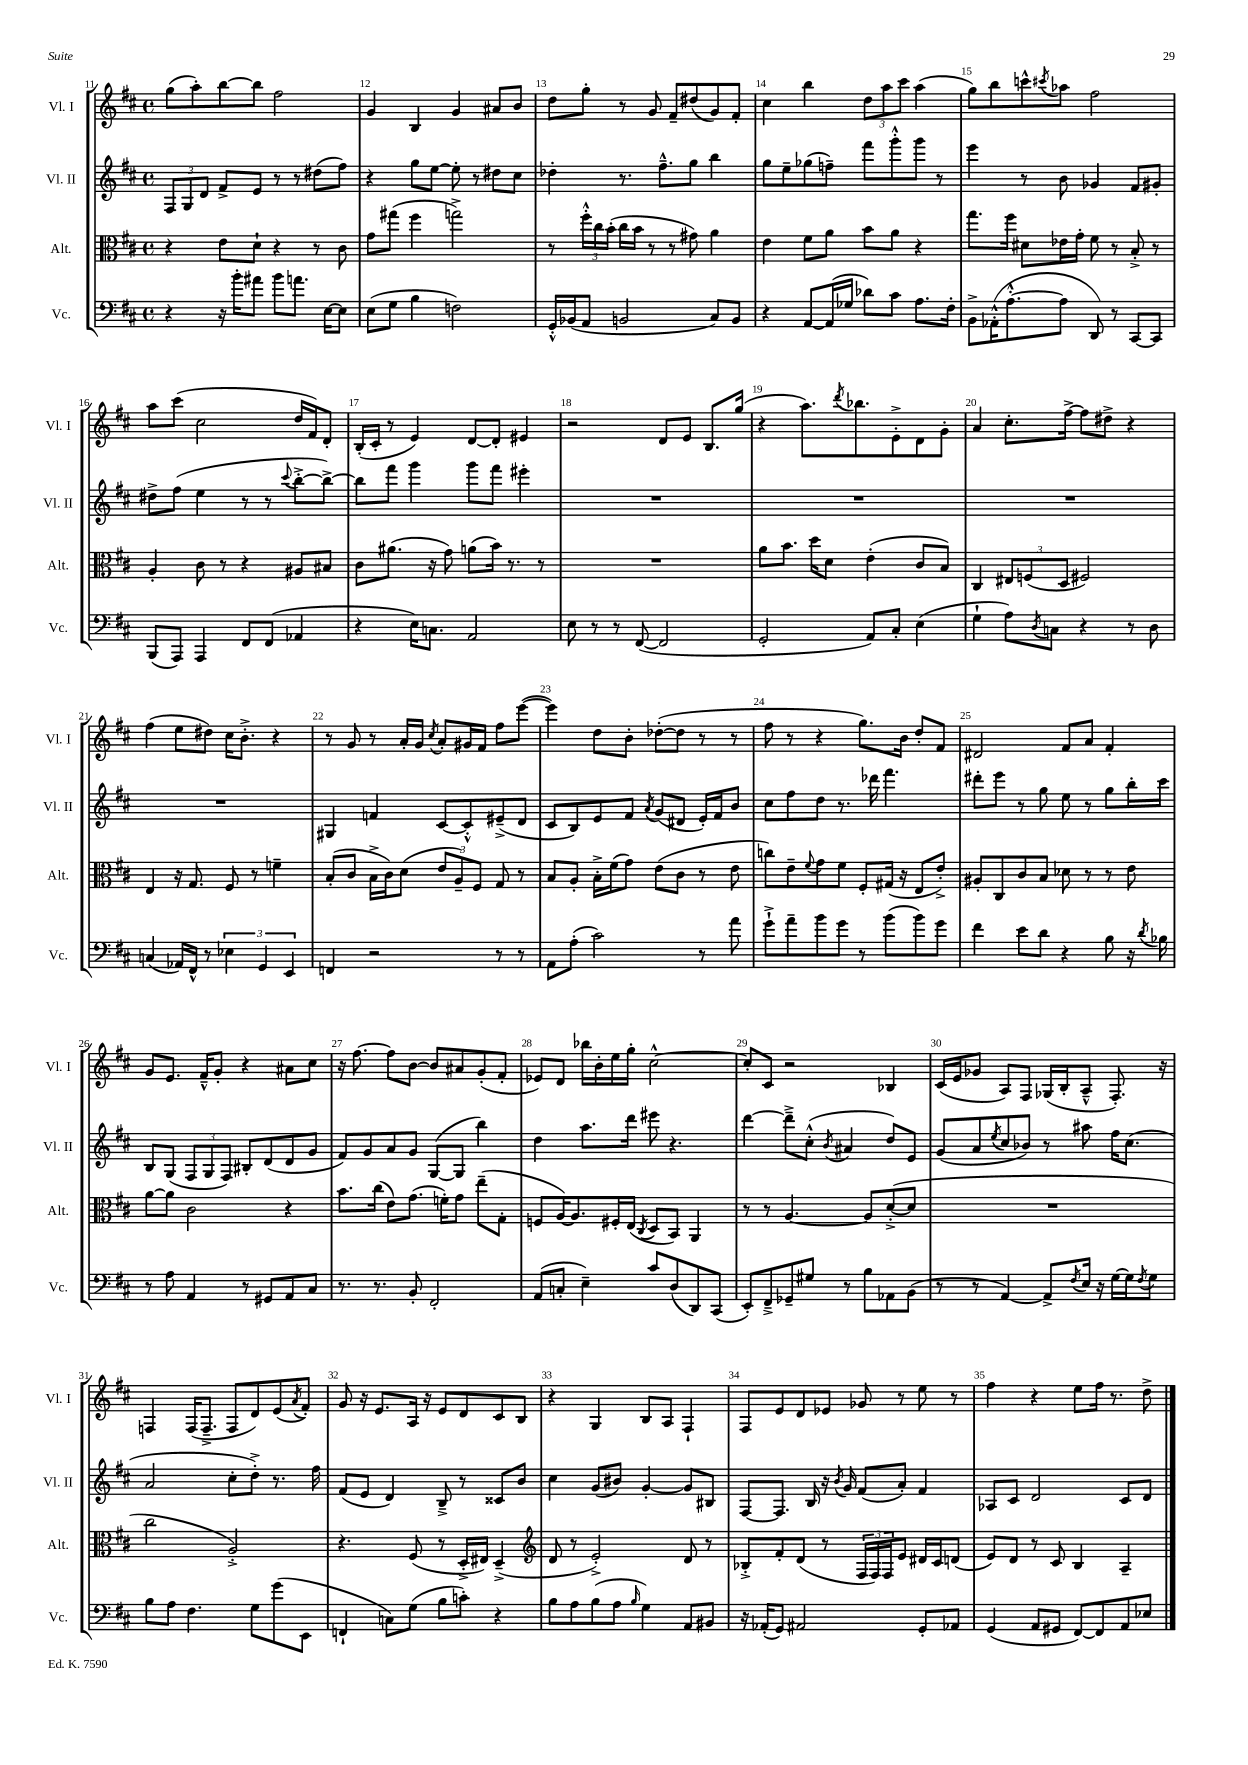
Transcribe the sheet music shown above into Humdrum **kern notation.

**kern	**kern	**kern	**kern
*part4	*part3	*part2	*part1
*staff4	*staff3	*staff2	*staff1
*I"Vc.	*I"Alt.	*I"Vl. II	*I"Vl. I
*I'Vc.	*I'Alt.	*I'Vl. II	*I'Vl. I
*clefF4	*clefC3	*clefG2	*clefG2
*k[f#c#]	*k[f#c#]	*k[f#c#]	*k[f#c#]
*M4/4	*M4/4	*M4/4	*M4/4
*met(c)	*met(c)	*met(c)	*met(c)
=11	=11	=11	=11
4r	4r	12F#/L	(8gg\L
.	.	12G/	.
.	.	.	8aa'\)
.	.	12d/J	.
16r	8e\L	8f#^/L	[8bb\
16b'\KL	.	.	.
8a#X\J	8d`\J	8e/J	8bb\J]
8b\L	4r	8r	2ff#\
8.an\J	.	8r	.
.	8r	(8dd#X\L	.
[16E\KL	.	.	.
8E\J]	8c#\	8ff#\J)	.
=12	=12	=12	=12
(8E\L	8g\L	4r	4g/
8G\J	(8gg#X\J	.	.
4B\	4ff#\	8gg\L	4B/
.	.	[8ee\J	.
2Fn\)	2ggn^\)	8ee'\]	4g/
.	.	8r	.
.	.	8dd#X\L	8a#X/L
.	.	8cc#\J	8b/J
=13	=13	=13	=13
16GG'^^/LL	8r	4dd-X'\	8dd\L
(16BB-X/J	.	.	.
8AA/J	24ff#'^^\LL	.	8gg'\J
.	24cc#\	.	.
.	(24b'\JJ	.	.
2BBn/	16cc#\LL	8.r	8r
.	16b\JJ	.	.
.	8r	.	8g/
.	.	8.ff#~^^\L	.
.	8r	.	8f#~/L
.	8g#X\)	8gg\J	(8dd#X/
8C#/L)	4a\	4bb\	8g/)
8BB/J	.	.	8f#'/J
=14	=14	=14	=14
4r	4e\	8gg\L	4cc#\
.	.	8ee~\	.
[8AA/L	8f#\L	(8gg-X\	4bb\
(16AA/L]	8a\J	8ffn~\J)	.
16G-X/JJ	.	.	.
8d-X\L)	8b\L	8fff#\L	12dd\L
.	.	.	12aa\
8c#\J	8a\J	8ggg'^^\	.
.	.	.	12ccc#\J
8.A\L	4r	8ggg\J	(4aa\
.	.	8r	.
16F#'\Jk	.	.	.
=15	=15	=15	=15
8BB^\L	8.gg\L	4eee\	8gg\L)
(16AA-X'^^\K	.	.	8bb\
[8.A'^^\	16ff#\Jk	.	.
.	8d#X\L	8r	8cccn^^\
.	.	.	8qccc#X/
8A\J]	16e-X\L	8b\	8aa-X\J
.	16g'\JJ	.	.
8DD/)	8f#\	4g-X/	2ff#\
8r	8r	.	.
[8CC#/L	8B'^/	8f#/L	.
8CC#/J]	8r	8g#X'/J	.
!!LO:LB:g=z
=16	=16	=16	=16
(8BBB/L	4A'/	8dd#X^\L	8aa\L
8AAA/J)	.	(8ff#\J	(8ccc#\J
4AAA/	8c#\	4ee\	2cc#\
.	8r	.	.
8FF#/L	4r	8r	.
(8FF#/J	.	8r	.
.	.	8qqccc#/	.
4AA-X/	8A#X/L	[8bb'^\L	16dd/LL
.	.	.	16f#/J)
.	8B#X/J	8bb^\J_)	8d'/J
=17	=17	=17	=17
4r	8c#\L	8bb\L]	(16B'/LL
.	.	.	16c#'/JJ
.	(8.a#X\J	8fff#\J	8r
16E\KL)	.	4ggg\	4e/)
8.Cn\J	16r	.	.
.	8g\)	.	.
2AA/	(8an\L	8ggg\L	[8d/L
.	16b\Jk)	8fff#\J	8d'/J]
.	8.r	.	.
.	.	4eee#X'\	4e#X/
.	8r	.	.
=18	=18	=18	=18
8E\	1r	1r	2r
8r	.	.	.
8r	.	.	.
([8FF#/	.	.	.
2FF#/]	.	.	8d/L
.	.	.	8e/J
.	.	.	8.B/L
.	.	.	(16gg/Jk
=19	=19	=19	=19
2GG'/	8a\L	1r	4r
.	8.b\J	.	.
.	.	.	8.aa\L)
.	16dd\KL	.	.
.	8d\J	.	.
.	.	.	8qddd/
.	.	.	8.bb-X\
8AA/L)	(4e'\	.	.
8C#'/J	.	.	8e'^\
(4E\	8c#/L	.	8d\
.	8B/J)	.	8g'\J
=20	=20	=20	=20
4G`\	4C#/	1r	4a/
8A\L)	12E#X/L	.	8.cc#'\L
.	(12Fn/	.	.
8qD/	.	.	.
8Cn\J	.	.	.
.	12D/J	.	.
.	.	.	[16ff#^\Jk
4r	2F#X/)	.	8ff#\L]
.	.	.	8dd#X^\J
8r	.	.	4r
8D\	.	.	.
!!LO:LB:g=z
=21	=21	=21	=21
(4Cn/	4E/	1r	(4ff#\
16AA-X/LL)	16r	.	8ee\L
16FF#^^/JJ	8.G/	.	.
8r	.	.	8dd#X\J)
6E-X\	8F#/	.	16cc#\KL
.	.	.	8.b'^\J
.	8r	.	.
6GG/	.	.	.
.	4fn~\	.	4r
6EE/	.	.	.
=22	=22	=22	=22
4FFn/	(8B'/L	4G#X/	8r
.	8c#/J	.	8g/
2r	16B^\LL	4fn/	8r
.	16c#\J)	.	.
.	(8d\J	.	16a'/LL
.	.	.	16g/JJ
.	.	.	8qcc#/
.	12e/L	[8c#/L	8a'/L
.	12A~/)	.	.
.	.	8c#'^^/]	16g#X/L
.	12F#/J	.	.
.	.	.	16f#/JJ
8r	8G/	(8e#X~^/	8ff#\L
8r	8r	8d/J	([8eee\J
=23	=23	=23	=23
8AA\L	8B/L	8c#/L	4eee\])
(8A'\J	8A'/J	8B/)	.
2c#\)	16B'^\LL	8e/	8dd\L
.	(16f#\J	.	.
.	8g\J)	8f#/J	8b'\J
.	.	8qa/	.
.	(8e\L	(8g/L	([8dd-X'\L
.	8c#\J	8d#X/J	8dd-\J]
8r	8r	16e'/LL)	8r
.	.	16f#/J	.
8a\	8e\	8b/J	8r
=24	=24	=24	=24
8g`^\L	8ccn\L)	8cc#\L	8ff#\
8a~\	8e~\	8ff#\	8r
.	8qqf#/	.	.
8b\	8g\	8dd\J	4r
8g\J	8f#\J	8.r	.
8r	8F#'/L	.	8.gg\L)
.	.	16ddd-X\	.
(8b\L	(16G#X/Jk	4.fff#\	.
.	16r	.	16b\Jk
8b\)	8E/L	.	8dd'/L
8g\J	8e'^/J)	.	8f#/J
=25	=25	=25	=25
4f#\	8A#X'/L	8ddd#X'\L	2d#X/
.	8C#/	8eee\J	.
8e\L	8c#/	8r	.
8d\J	8B/J	8gg\	.
4r	8d-X\	8ee\	8f#/L
.	8r	8r	8a/J
8B\	8r	8gg\L	4f#'/
16r	8e\	16bb'\L	.
8qd/	.	.	.
16B-X\	.	16ccc#\JJ	.
!!LO:LB:g=z
=26	=26	=26	=26
8r	[8a\L	8B/L	8g/L
8A\	8a\J]	(8G/J	8.e/J
4AA/	2c#\	12F#/L	.
.	.	.	16f#~^^/KL
.	.	12G/	.
.	.	.	8g'/J
.	.	12F#/J)	.
8r	.	8B#X'/L	4r
8GG#X/L	.	(8d/	.
8AA/	4r	8d/	8a#X\L
8C#/J	.	8g/J	8cc#\J
=27	=27	=27	=27
8.r	8.b\L	8f#/L)	16r
.	.	.	[8.ff#\
.	.	8g/	.
8.r	(16cc#\Jk	.	.
.	8e\L)	8a/	8ff#\L]
8BB'/	(8.g\J	8g/J	[8b\J
2FF#'/	.	([8G/L	8b/L]
.	16fn'\KL)	.	.
.	8g\J	8G/J]	8a#X/
.	(8ee~\L	4bb\)	(8g'/
.	8G'\J	.	8f#'/J
=28	=28	=28	=28
(8AA/L	8Fn/L	4dd\	8e-X/L)
8Cn'/J	[16A/K)	.	8d/J
.	8.A/]	.	.
4E~\)	.	8.aa\L	16bb-X\LL
.	.	.	16b'\
.	16F#X'/L	.	16ee\
.	(16E/JJ	16ddd\Jk	16gg'\JJ
.	8qC#/	.	.
8c#/L	8D/L	8eee#X\	[2cc#^^\
(8D/	8BB/J)	4.r	.
8DD/)	4AA/	.	.
(8CC#/J	.	.	.
=29	=29	=29	=29
8EE'/L)	8r	[4ddd\	8cc#'/L]
8FF#~^/	8r	.	8c#/J
8GG-X~/	[4.A/	8ddd~^\L]	2r
8G#X/J	.	(8cc#'^^\J	.
.	.	8qb/	.
8r	.	4a#X/	.
8B\L	8A/L]	.	.
8AA-X\	([8d'^/	8dd/L)	4B-X/
(8BB\J	8d/J]	8e/J	.
=30	=30	=30	=30
8r	1r	(8g/L	(16c#/LL
.	.	.	16e/J
8r	.	8a/	8g-X/J
.	.	8qee/	.
[4AA/)	.	8cc#/	8A/L)
.	.	8b-X/J)	8F#/J
8AA^/L]	.	8r	(16G-X/LL
.	.	.	16B'/J
8qF#/	.	.	.
16E/Jk	.	8aa#X\	8A~^^/J
16r	.	.	.
[16G\LL	.	16ff#\KL	8.F#'/)
16G\J]	.	(8.cc#\J	.
8qF#/	.	.	.
8G\J	.	.	.
.	.	.	16r
!!LO:LB:g=z
=31	=31	=31	=31
8B\L	2cc#\	2a/	4Fn/
8A\J	.	.	.
4.F#\	.	.	(16F/KL
.	.	.	8.F~^/J
.	2A'^/)	8cc#'\L	8F/L
8G\L	.	8dd'^\J)	8d/)
(8g\	.	8.r	(8e/
.	.	.	8qa/
8EE\J	.	.	8f#'/J)
.	.	16ff#\	.
=32	=32	=32	=32
4FFn`/	4.r	(8f#/L	8g/
.	.	8e/J	16r
.	.	.	8.e/L
8Cn\L)	.	4d/)	.
(8G\J	(8F#/	.	16A/Jk
.	.	.	16r
8B\L	8r	8B~^/	8e/L
8cn'\J)	16D'^/LL	8r	8d/
.	16E#X/JJ)	.	.
4r	(4D~^/	8c##X/L	8c#/
.	.	8b/J	8B/J
=33	=33	=33	=33
*	*clefG2	*	*
8B\L	8d/	4cc#\	4r
8A\	8r	.	.
(8B\	2e'^/)	(8g/L	4G/
8A\J	.	8b#X/J)	.
16qqB/	.	.	.
4G\)	.	[4g'/	8B/L
.	.	.	8A/J
8AA/L	8d/	8g/L]	4F#`/
8BB#X/J	8r	8B#X/J	.
=34	=34	=34	=34
16r	8B-X'^/L	[8F#/L	8F#/L
(16AA-X'/KL	.	.	.
8GG/J)	8f#'/	8.F#/J]	8e/
2AA#X/	(8d/J	.	8d/
.	.	16B/	.
.	8r	16r	8e-X/J
.	.	8qb/	.
.	.	16g/	.
.	24F#/LL	(8f#/L	8g-X/
.	24F#/)	.	.
.	24F#/J	.	.
.	8e/J	8a'/J)	8r
8GG'/L	16d#X/LL	4f#/	8ee\
.	16c#/J	.	.
8AA-X/J	(8dn/J	.	8r
=35	=35	=35	=35
(4GG/	8e/L)	8A-X/L	4ff#\
.	8d/J	8c#/J	.
8AA/L	8r	2d/	4r
8GG#X/J	8c#/	.	.
[8FF#/L)	4B/	.	8ee\L
8FF#/]	.	.	16ff#\Jk
.	.	.	8.r
8AA/	4A~/	8c#/L	.
8E-X/J	.	8d/J	8dd^\
==	==	==	==
*-	*-	*-	*-
